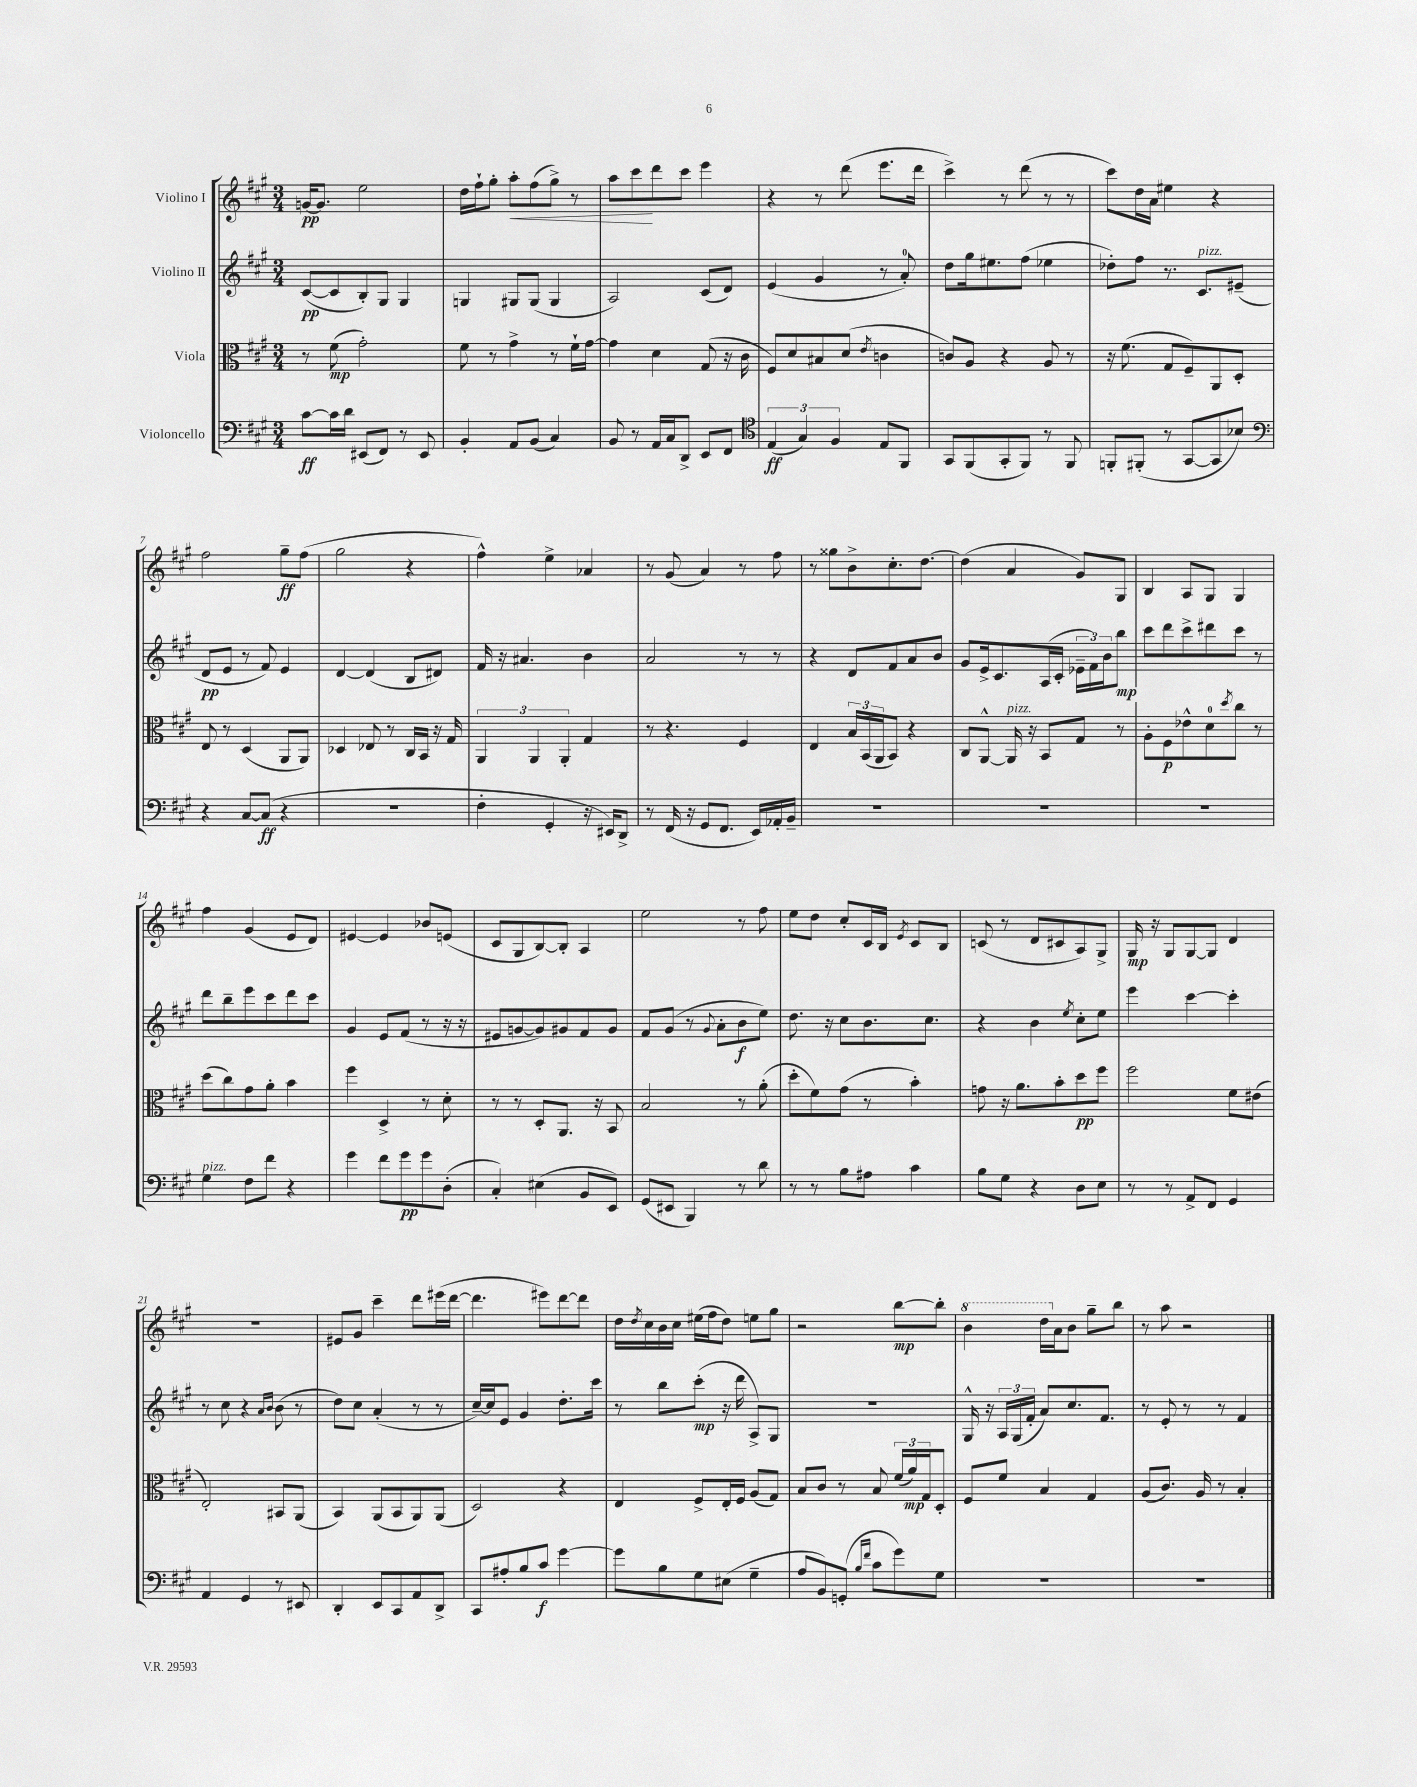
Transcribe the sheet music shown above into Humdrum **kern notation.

**kern	**kern	**kern	**kern
*staff4	*staff3	*staff2	*staff1
*clefF4	*clefC3	*clefG2	*clefG2
*k[f#c#g#]	*k[f#c#g#]	*k[f#c#g#]	*k[f#c#g#]
*M3/4	*M3/4	*M3/4	*M3/4
[8c#	8r	([8c#	[16g
.	.	.	8.g]
16c#]	(8f#	8c#]	.
16d	.	.	.
(8EE#	2g#')	8B')	2ee
8FF#)	.	8G#	.
8r	.	4G#	.
8EE#	.	.	.
=	=	=	=
4BB'	8f#	4G	16dd
.	.	.	16ff#`
.	8r	.	8gg#'
8AA	4g#^	8G#	8aa'
(8BB	.	(8G#	(8ff#
4C#)	8r	4G#	8gg#^)
.	16f#`	.	8r
.	[16g#	.	.
=	=	=	=
8BB	4g#]	2A)	8aa
8r	.	.	8ccc#
16AA	4d	.	8ddd
16C#	.	.	.
8DD^	.	.	8ccc#
8EE	(8G#	(8c#	4eee
8FF#	16r	8d)	.
.	16c#	.	.
=	=	=	=
*clefC4	*	*	*
(6E	8F#)	(4e	4r
.	8d	.	.
6G#)	.	.	.
.	8B#	4g#	8r
6F#	.	.	.
.	(8d	.	(8ddd
.	8qe	.	.
8E	4c	8r	8.eee
8FF#	.	8a')	.
.	.	.	16ddd
=	=	=	=
8GG#	8c)	8dd	4ccc#^)
(8FF#	8A	16gg#	.
.	.	8.ee#	.
8GG#'	4r	.	8r
8FF#)	.	(8ff#	(8ddd
8r	8A	4ee-	8r
8FF#	8r	.	8r
=	=	=	=
8FF'	16r	8dd-')	8ccc#)
.	(8.f#	.	.
(8FF#'	.	8ff#	16dd
.	.	.	16a
8r	8G#	8.r	4ee#
[8GG#	8F#~)	.	.
.	.	8.c#	.
8GG#]	8AA	.	4r
8B-)	8D'	(8e#~	.
=	=	=	=
*clefF4	*	*	*
4r	8E	8d	2ff#
.	8r	8e	.
[8C#	(4D	8r	.
(8C#]	.	8f#)	.
4r	8AA	4e	8gg#~
.	8AA)	.	(8ff#
=	=	=	=
2.r	4D-	[4d	2gg#
.	8E-	(4d]	.
.	8r	.	.
.	16C#	8B	4r
.	16BB	.	.
.	16r	8d#)	.
.	16G#	.	.
=	=	=	=
4F#'	6AA	16f#	4ff#^^)
.	.	16r	.
.	.	4.a#	.
.	6AA	.	.
4GG#'	.	.	4ee^
.	6AA'	.	.
16r	4G#	4b	4a-
16EE#)	.	.	.
8DD^	.	.	.
=	=	=	=
8r	8r	2a	8r
(16FF#	4.r	.	(8g#
16r	.	.	.
8GG#	.	.	4a)
8.FF#	.	.	.
.	4F#	8r	8r
16EE)	.	.	.
16AA-'	.	8r	8ff#
16BB~	.	.	.
=	=	=	=
2.r	4E	4r	8r
.	.	.	8gg##
.	24B	8d	8b^
.	(24BB	.	.
.	24AA	.	.
.	8BB)	8f#	8.cc#'
.	4r	8a	.
.	.	.	[8.dd
.	.	8b	.
=	=	=	=
2.r	8C#	8g#	(4dd]
.	[8AA^^	16e^	.
.	.	8.c#	.
.	16AA]	.	4a
.	16r	.	.
.	8BB	(16A	.
.	.	16c#'	.
.	8G#	24e-~	8g#)
.	.	24f#)	.
.	.	24b	.
.	8r	8bb	8G#
=	=	=	=
2.r	8A'	8ccc#	4B
.	8F#	8ddd	.
.	8e-^^	8ccc#^	8A
.	8d	8ddd#	8G#
.	8qdd	.	.
.	8cc#	8ccc#	4G#
.	8r	8r	.
=	=	=	=
4G#	(8dd	8ddd	4ff#
.	8cc#)	8bb~	.
8F#	8g#	8eee	(4g#
8f#	8a'	8ccc#	.
4r	4b	8ddd	8e
.	.	8ccc#	8d)
=	=	=	=
4g#	4ff#	4g#	[4e#
8f#	4D^	8e	4e#]
8g#	.	(8f#	.
8g#	8r	8r	8b-
(8D'	8d'	16r	(8e
.	.	16r	.
=	=	=	=
4C#')	8r	8e#	8c#
.	8r	[8g	8G#
(4E#	8D'	8g])	[8B)
.	8.AA	8g#	8B']
8BB	.	8f#	4A
.	16r	.	.
8EE)	8BB	8g#	.
=	=	=	=
(8GG#	2B	8f#	2ee
8EE#	.	(8g#	.
4BBB)	.	8r	.
.	.	8qqg#	.
.	.	8a'	.
8r	8r	8b	8r
8d	(8a'	8ee)	8ff#
=	=	=	=
8r	8dd'	8.dd	8ee
8r	8f#)	.	8dd
.	.	16r	.
8B	(8g#	8cc#	8cc#'
8A#	8r	8.b	16c#
.	.	.	16B
.	.	.	8qe
4c#	4b')	.	8c#
.	.	8.cc#	.
.	.	.	8B
=	=	=	=
8B	8g	4r	(8c
8G#	16r	.	8r
.	8.a	.	.
4r	.	4b	8d
.	8b'	.	8c#
.	.	8qee	.
8D	8dd	8cc#'	8A)
8E	8ff#	8ee	8G#^
=	=	=	=
8r	2ff#	4eee	16G#
.	.	.	16r
8r	.	.	8G#
8AA^	.	[4ccc#	[8G#
8FF#	.	.	8G#]
4GG#	8f#	4ccc#']	4d
.	(8e#	.	.
=	=	=	=
4AA	2E')	8r	2.r
.	.	8cc#	.
4GG#	.	4r	.
.	.	16qqa	.
.	.	16qqb	.
8r	8BB#	(8b	.
8EE#	(8AA	8r	.
=	=	=	=
4DD'	4BB)	8dd)	8e#
.	.	8cc#	8g#
8EE	(8AA	(4a'	4ccc#~
8CC#	8BB	.	.
8AA	8AA)	8r	8ddd
8DD^	(8AA	8r	(16eee#
.	.	.	[16ddd
=	=	=	=
8CC#	2D)	[16cc#~)	4.ddd]
.	.	16cc#]	.
8A#'	.	8e	.
8B	.	4g#	.
8c#	.	.	8eee#)
[4g#	4r	8.dd'	[8ddd
.	.	.	8ddd]
.	.	16ccc#	.
=	=	=	=
8g#]	4E	8r	16dd
.	.	.	8qdd
.	.	.	16cc#
8B	.	8bb	16b
.	.	.	16cc#
8G#	8F#^	(8ccc#'	(16ee#
.	.	.	16ff#
(8E#	16E'	16r	8dd)
.	16F#	16ddd	.
4G#~	(8A	8A^)	8ee
.	8G#)	8G#	8gg#
=	=	=	=
8A	8B	2.r	2r
8BB)	8c#	.	.
(8GG'	8r	.	.
16qqB	.	.	.
16qqf#	.	.	.
8c#	8B	.	.
8g#)	(24f#	.	[8bb
.	24a)	.	.
.	24G#	.	.
8G#	8D'	.	8bb']
=	=	=	=
2.r	8F#	16G#^^	4bb
.	.	16r	.
.	8f#	24A	.
.	.	(24G#	.
.	.	24f#'	.
.	4B	8a)	16ddd
.	.	.	16a
.	.	8.cc#	8b
.	4G#	.	8gg#~
.	.	8.f#	.
.	.	.	8bb
=	=	=	=
2.r	(8A	8r	8r
.	8.c#)	8e'	8aa
.	.	8r	2r
.	16A	.	.
.	8r	8r	.
.	4B'	4f#	.
==	==	==	==
*-	*-	*-	*-
